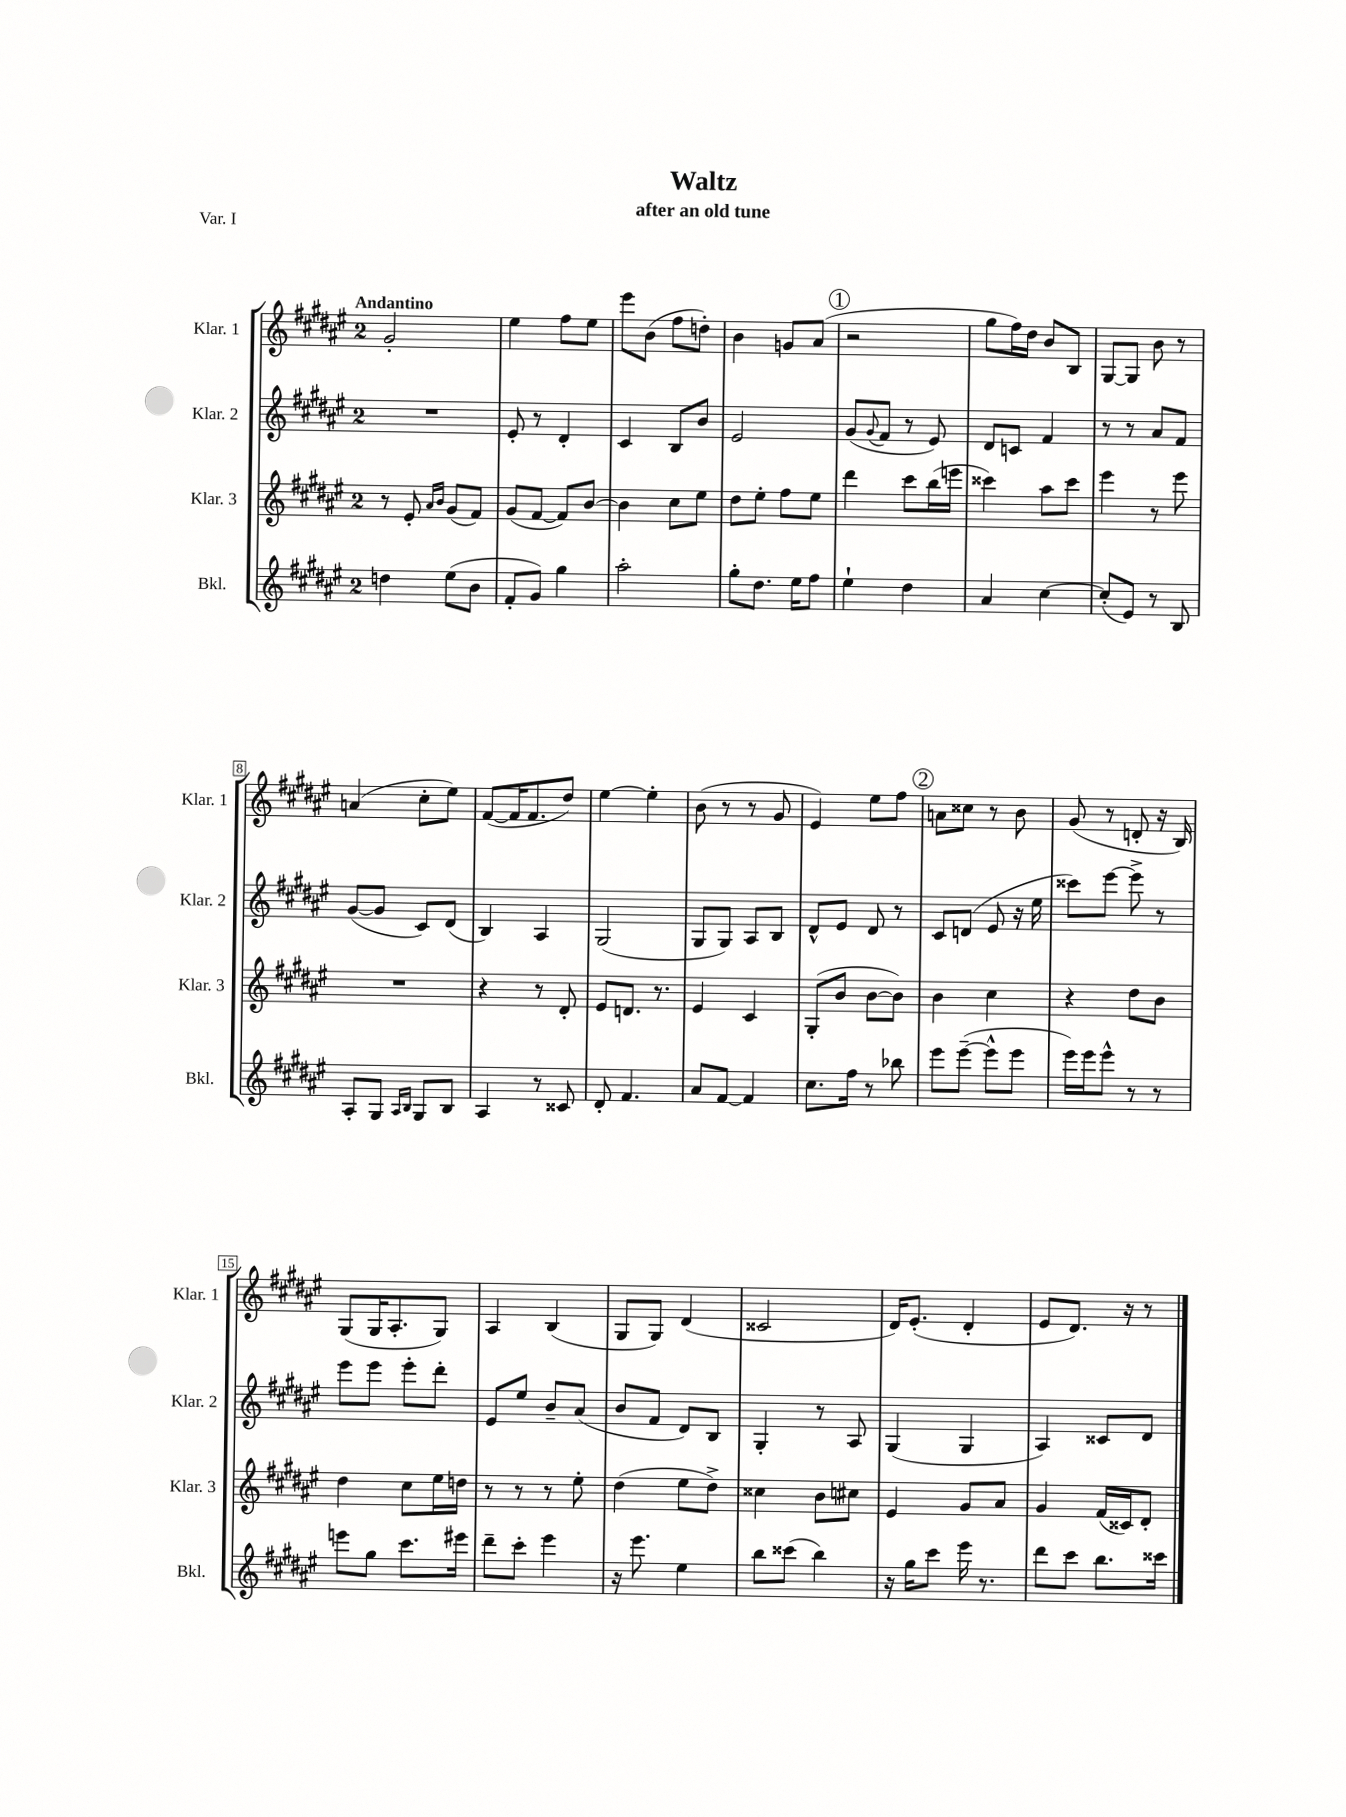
\header { title = "Waltz" subtitle = "after an old tune" piece = "Var. I" }
<<
\new StaffGroup <<
\new Staff = "s0" \with { instrumentName = "Klar. 1" shortInstrumentName = "Klar. 1" } {
    \clef treble \key fis \major \once \override Staff.TimeSignature.style = #'single-digit \time 2/4 \tempo "Andantino"
    gis'2-. |
    eis''4 fis''8 eis''8 |
    eis'''8 b'8( fis''8 d''8-.) |
    b'4 g'8 ais'8( |
    \mark \markup { \circle "1" } r2 |
    gis''8 fis''16) dis''16 b'8 b8 |
    gis8~ gis8 b'8 r8 |
    a'4( cis''8-. eis''8) |
    fis'8~( fis'16 fis'8. dis''8) |
    eis''4~ eis''4-. |
    b'8( r8 r8 gis'8 |
    eis'4) eis''8 fis''8 |
    \mark \markup { \circle "2" } a'8 cisis''8 r8 b'8 |
    gis'8( r8 d'8-. r16 b16) |
    gis8( gis16 ais8.-. gis8) |
    ais4 b4( |
    gis8 gis8) dis'4( |
    cisis'2 |
    dis'16) eis'8.-.( dis'4-. |
    eis'8 dis'8.) r16 r8 \bar "|." |
}
\new Staff = "s1" \with { instrumentName = "Klar. 2" shortInstrumentName = "Klar. 2" } {
    \clef treble \key fis \major \once \override Staff.TimeSignature.style = #'single-digit \time 2/4
    R2 |
    eis'8-. r8 dis'4-. |
    cis'4 b8 b'8 |
    eis'2 |
    \mark \markup { \circle "1" } gis'8( \appoggiatura { gis'8 } fis'8 r8 eis'8) |
    dis'8 c'8 fis'4 |
    r8 r8 ais'8 fis'8 |
    gis'8~( gis'8 cis'8) dis'8( |
    b4) ais4 |
    gis2( |
    gis8 gis8) ais8 b8 |
    dis'8-^ eis'8 dis'8 r8 |
    \mark \markup { \circle "2" } cis'8 d'8( eis'8 r16 eis''16 |
    cisis'''8) eis'''8~ eis'''8-> r8 |
    eis'''8 eis'''8 eis'''8-. dis'''8-. |
    eis'8 eis''8 b'8-- ais'8( |
    b'8 fis'8 dis'8) b8 |
    gis4-. r8 ais8 |
    gis4( gis4 |
    ais4) cisis'8 dis'8 \bar "|." |
}
\new Staff = "s2" \with { instrumentName = "Klar. 3" shortInstrumentName = "Klar. 3" } {
    \clef treble \key fis \major \once \override Staff.TimeSignature.style = #'single-digit \time 2/4
    r8 eis'8-. \grace { ais'16 b'16 } gis'8( fis'8) |
    gis'8( fis'8~ fis'8) b'8~ |
    b'4 cis''8 eis''8 |
    dis''8 eis''8-. fis''8 eis''8 |
    \mark \markup { \circle "1" } dis'''4 cis'''8 b''16( e'''16 |
    cisis'''4) ais''8 cisis'''8 |
    eis'''4 r8 eis'''8 |
    R2 |
    r4 r8 dis'8-. |
    eis'8 d'8. r8. |
    eis'4 cis'4 |
    gis8-.( b'8 b'8~ b'8) |
    \mark \markup { \circle "2" } b'4 cis''4 |
    r4 dis''8 b'8 |
    dis''4 cis''8 eis''16 d''16 |
    r8 r8 r8 eis''8-. |
    dis''4( eis''8 dis''8->) |
    cisis''4 b'8 cis''8 |
    eis'4 gis'8 ais'8 |
    gis'4 fis'16( cisis'16) dis'8-. \bar "|." |
}
\new Staff = "s3" \with { instrumentName = "Bkl." shortInstrumentName = "Bkl." } {
    \clef treble \key fis \major \once \override Staff.TimeSignature.style = #'single-digit \time 2/4
    d''4 eis''8( b'8 |
    fis'8-. gis'8) gis''4 |
    ais''2-. |
    gis''8-. dis''8. eis''16 fis''8 |
    \mark \markup { \circle "1" } eis''4-! dis''4 |
    ais'4 cis''4~ |
    cis''8-.( eis'8) r8 b8 |
    ais8-. gis8 \grace { ais16 b16 } gis8 b8 |
    ais4 r8 cisis'8 |
    dis'8-. fis'4. |
    ais'8 fis'8~ fis'4 |
    cis''8. fis''16 r8 bes''8 |
    \mark \markup { \circle "2" } eis'''8 eis'''8~--( eis'''8-^ eis'''8 |
    eis'''16) eis'''16 eis'''8-^ r8 r8 |
    e'''8 gis''8 cis'''8. eis'''16 |
    dis'''8-- cis'''8-. eis'''4 |
    r16 eis'''8. eis''4 |
    b''8 cisis'''8( b''4) |
    r16 gis''16 cis'''8 eis'''16 r8. |
    dis'''8 cis'''8 b''8. cisis'''16 \bar "|." |
}
>>
>>
\layout { \context { \Score \override BarNumber.stencil = #(make-stencil-boxer 0.1 0.3 ly:text-interface::print) } }
